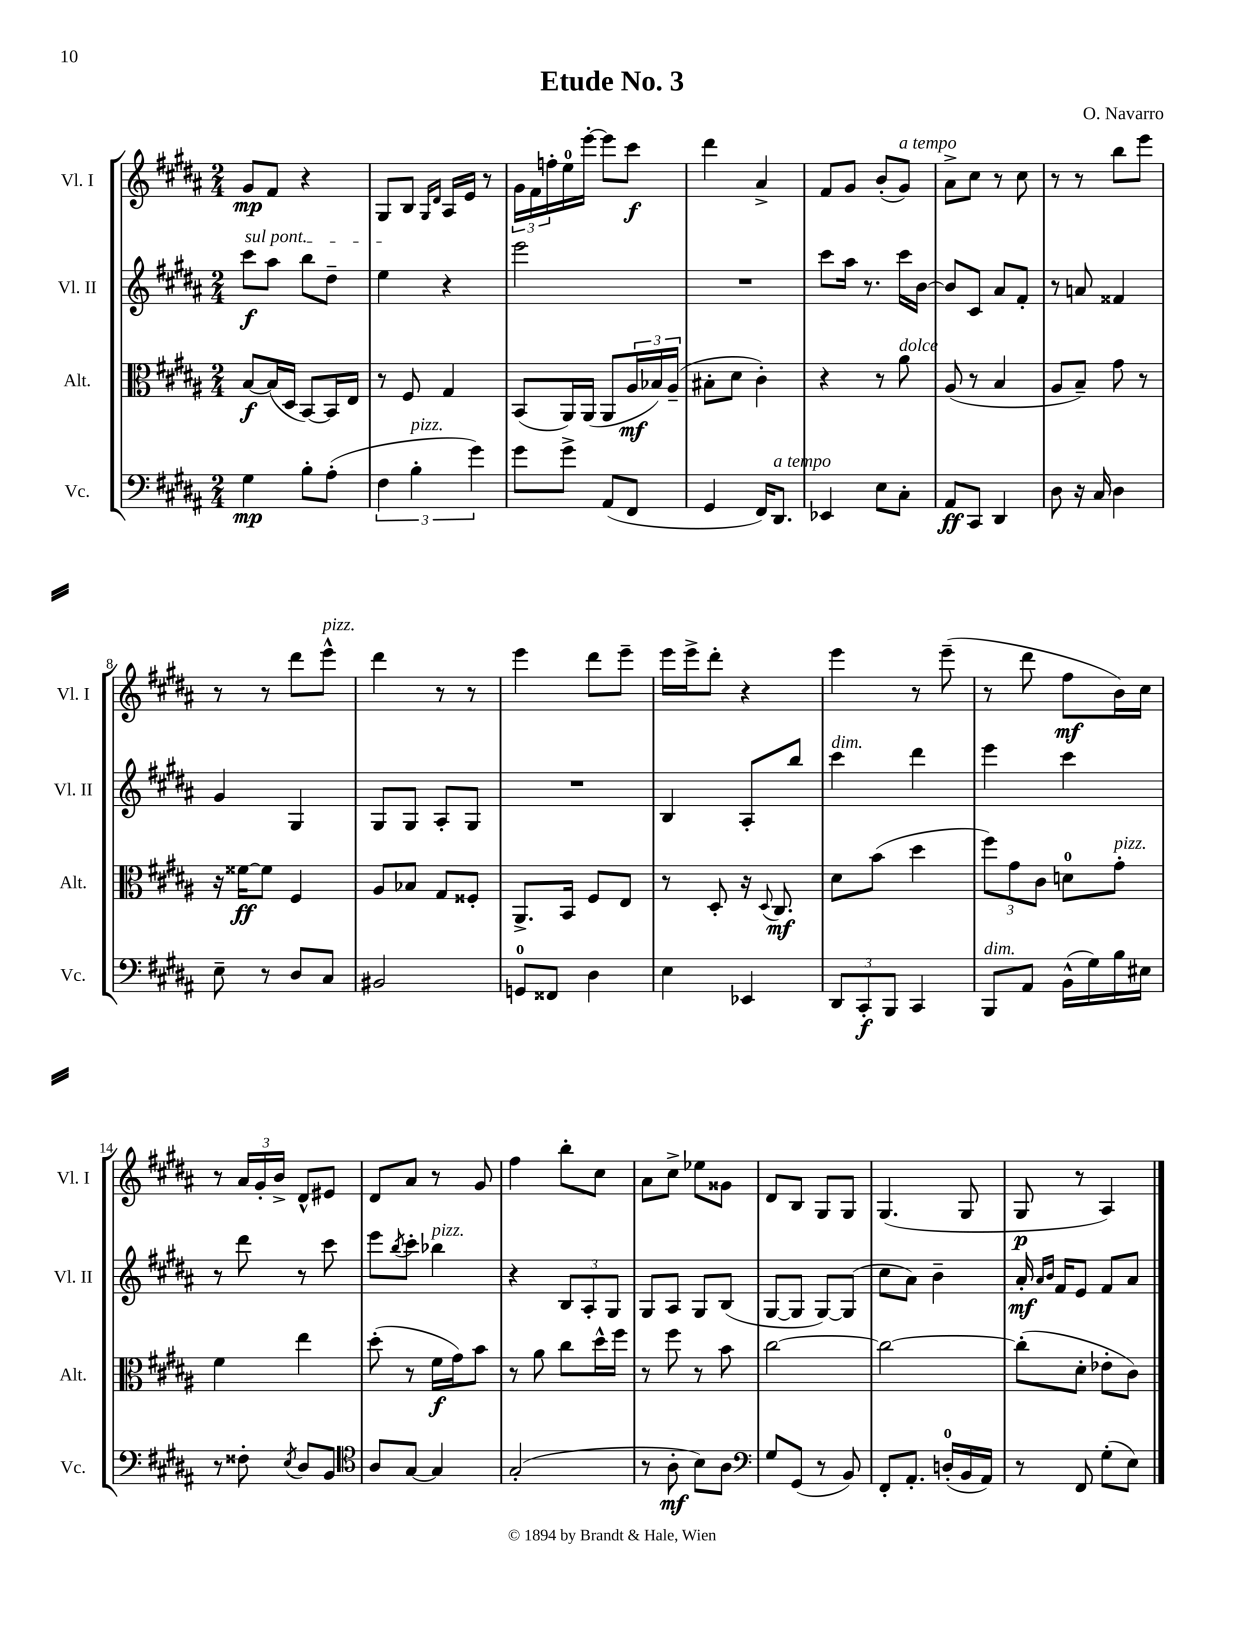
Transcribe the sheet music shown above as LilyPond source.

\header { title = "Etude No. 3" composer = "O. Navarro" }
<<
\new StaffGroup <<
\new Staff = "s0" \with { instrumentName = "Vl. I" shortInstrumentName = "Vl. I" } {
    \clef treble \key b \major \numericTimeSignature \time 2/4
    gis'8\mp fis'8 r4 |
    gis8 b8 \grace { gis16 dis'16 } ais16 e'16 r8 |
    \tuplet 3/2 { gis'16 fis'16 f''16-. } e''16-0 e'''16~-. e'''8 cis'''8\f |
    dis'''4 ais'4-> |
    fis'8 gis'8 b'8-.( gis'8^\markup { \italic "a tempo" }) |
    ais'8-> cis''8 r8 cis''8 |
    r8 r8 b''8 e'''8 |
    r8 r8 dis'''8 e'''8-^^\markup { \italic "pizz." } |
    dis'''4 r8 r8 |
    e'''4 dis'''8 e'''8-- |
    e'''16 e'''16-> dis'''8-. r4 |
    e'''4 r8 e'''8--( |
    r8 dis'''8 fis''8\mf b'16) cis''16 |
    r8 \tuplet 3/2 { ais'16 gis'16-. b'16-> } dis'8-^ eis'8 |
    dis'8 ais'8 r8 gis'8 |
    fis''4 b''8-. cis''8 |
    ais'8 cis''8-> ees''8 gisis'8 |
    dis'8 b8 gis8 gis8 |
    gis4.( gis8 |
    gis8\p r8 ais4) \bar "|." |
}
\new Staff = "s1" \with { instrumentName = "Vl. II" shortInstrumentName = "Vl. II" } {
    \clef treble \key b \major \numericTimeSignature \time 2/4
    \once \override TextSpanner.bound-details.left.text = \markup { \italic "sul pont." } cis'''8\f\startTextSpan ais''8 b''8 dis''8-- |
    e''4\stopTextSpan r4 |
    e'''2 |
    R2 |
    cis'''8 ais''16 r8. cis'''16 b'16~ |
    b'8 cis'8 ais'8 fis'8-. |
    r8 a'8 fisis'4 |
    gis'4 gis4 |
    gis8 gis8 ais8-. gis8 |
    R2 |
    b4 ais8-. b''8 |
    cis'''4^\markup { \italic "dim." } dis'''4 |
    e'''4 cis'''4 |
    r8 dis'''8 r8 cis'''8 |
    e'''8 \acciaccatura { b''8 } cis'''8-. bes''4^\markup { \italic "pizz." } |
    r4 \tuplet 3/2 { b8 ais8-. gis8 } |
    gis8 ais8 gis8 b8( |
    gis8~ gis8 gis8~) gis8( |
    cis''8 ais'8) b'4-- |
    ais'16-.\mf \grace { ais'16 b'16 } fis'16 e'8 fis'8 ais'8 \bar "|." |
}
\new Staff = "s2" \with { instrumentName = "Alt." shortInstrumentName = "Alt." } {
    \clef alto \key b \major \numericTimeSignature \time 2/4
    b8~\f b16( dis16 b,8~) b,16 e16 |
    r8 fis8 gis4 |
    b,8( ais,16) ais,16( ais,8 \tuplet 3/2 { ais16\mf bes16) ais16--( } |
    bis8-. dis'8 cis'4-.) |
    r4 r8 ais'8^\markup { \italic "dolce" } |
    ais8( r8 b4 |
    ais8 b8--) gis'8 r8 |
    r16 fisis'16~\ff fisis'8 fis4 |
    ais8 bes8 gis8 fisis8-. |
    ais,8.-> b,16 fis8 e8 |
    r8 dis8-. r16 \appoggiatura { dis8 } cis8.\mf |
    dis'8 b'8( dis''4 |
    \tuplet 3/2 { fis''8) gis'8 cis'8 } d'8-0 gis'8-.^\markup { \italic "pizz." } |
    fis'4 e''4 |
    dis''8-.( r8 fis'16\f gis'16) b'8 |
    r8 ais'8 cis''8 dis''16-^ fis''16 |
    r8 fis''8 r8 b'8 |
    cis''2~ |
    cis''2~ |
    cis''8-.( dis'8-. ees'8-. cis'8) \bar "|." |
}
\new Staff = "s3" \with { instrumentName = "Vc." shortInstrumentName = "Vc." } {
    \clef bass \key b \major \numericTimeSignature \time 2/4
    gis4\mp b8-. ais8-.( |
    \tuplet 3/2 { fis4 b4-.^\markup { \italic "pizz." } gis'4) } |
    gis'8 gis'8-> ais,8( fis,8 |
    gis,4 fis,16) dis,8.^\markup { \italic "a tempo" } |
    ees,4 e8 cis8-. |
    ais,8\ff cis,8 dis,4 |
    dis8 r16 cis16 dis4 |
    e8-- r8 dis8 cis8 |
    bis,2 |
    g,8-0 fisis,8 dis4 |
    e4 ees,4 |
    \tuplet 3/2 { dis,8 cis,8-.\f b,,8 } cis,4 |
    b,,8^\markup { \italic "dim." } ais,8 b,16-^( gis16) b16 eis16 |
    r8 fisis8-. \acciaccatura { e8 } dis8 b,8 |
    \clef tenor ais8 gis8~ gis4 |
    gis2-.( |
    r8 ais8-.\mf b8) ais8 |
    \clef bass gis8 gis,8( r8 b,8) |
    fis,8-. ais,8.-. d16-0-.( b,16 ais,16) |
    r8 fis,8 gis8-.( e8) \bar "|." |
}
>>
>>
